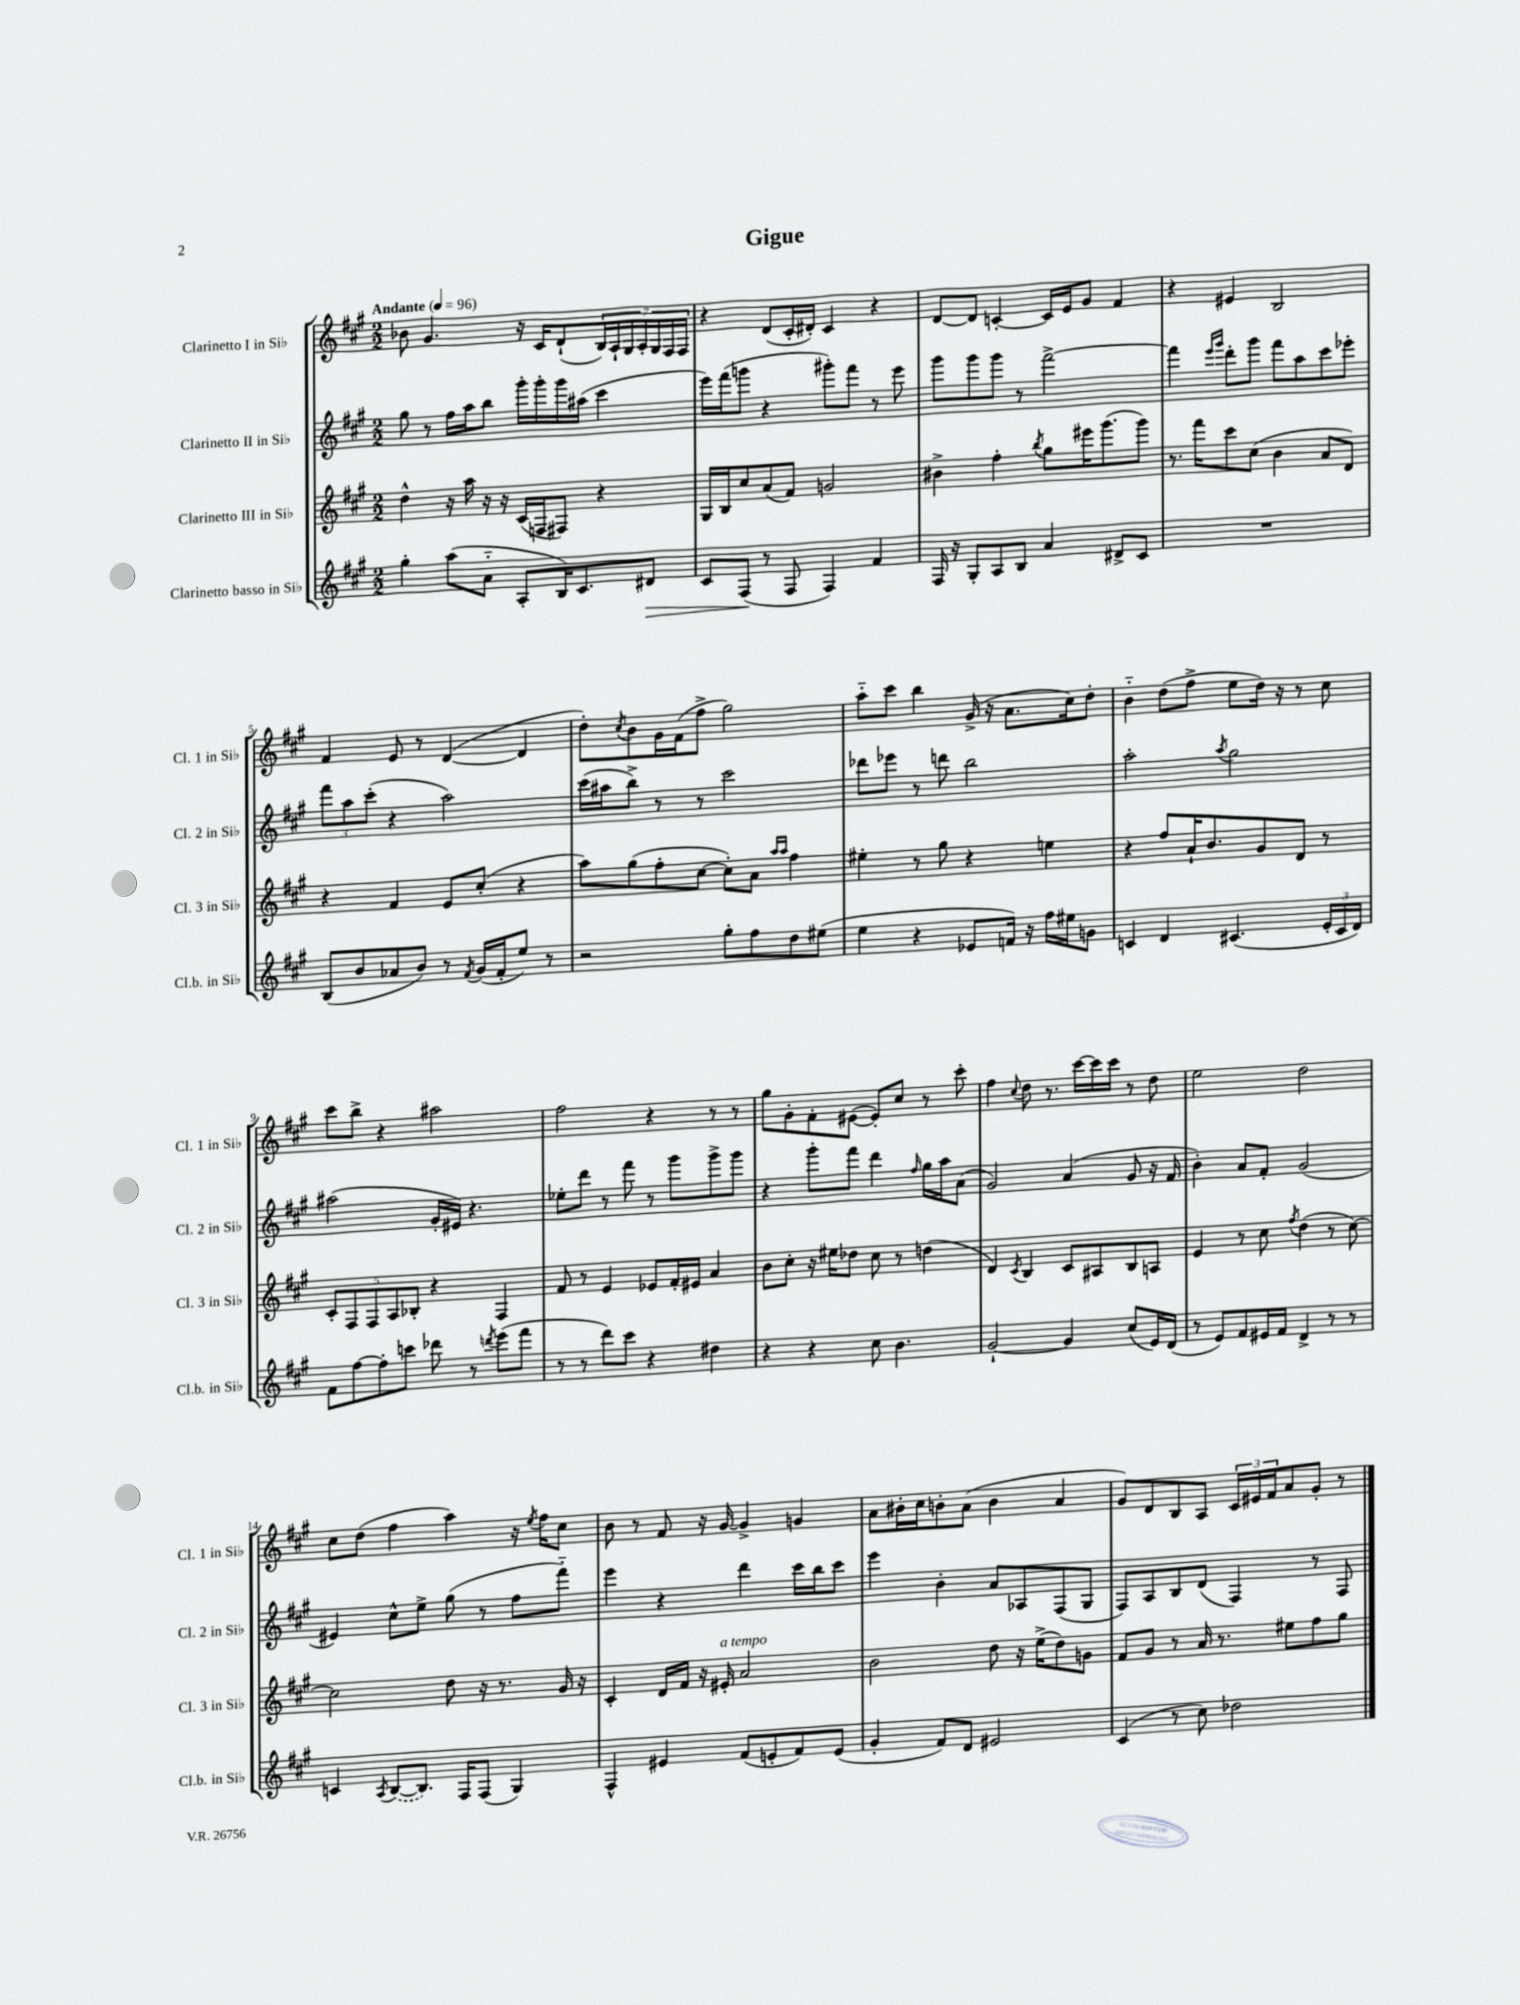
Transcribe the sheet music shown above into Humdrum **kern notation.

**kern	**kern	**kern	**kern
*staff4	*staff3	*staff2	*staff1
*clefG2	*clefG2	*clefG2	*clefG2
*k[f#c#g#]	*k[f#c#g#]	*k[f#c#g#]	*k[f#c#g#]
*M2/2	*M2/2	*M2/2	*M2/2
*MM96	*MM96	*MM96	*MM96
4gg#'\	4dd^^\	8gg#\	8b-\
.	.	8r	4.g#/
(8aa\L	16r	16ff#\LL	.
.	16aa\	16aa\J	.
8a'~\J	16r	8bb\J	.
.	16r	.	.
8A'/L	(16c#/LL	16ggg#'\LL	16r
.	16F/J	16ggg#'\	16c#/LK
16B/K)	8F#/J)	16ggg#\	(8d`/
8.c#/	.	(16aa#\JJ	.
.	4r	4ccc#\	28B/L)
.	.	.	28A`/
.	.	.	28G#/
.	.	.	28A'/
8d#/J	.	.	.
.	.	.	28G#/
.	.	.	28F#/
.	.	.	28F#/JJ
=	=	=	=
8c#/L	16G#/LL	16eee\LL)	4r
.	16B/J	(16fff#\J	.
(8F#/J	8cc#/	8ggg\J	.
8r	(8a/	4r	(8d/L
8F#/	8f#/J)	.	16c#'/L
.	.	.	16d#'/JJ)
4F#/)	2g/	8ggg#'\L)	4c#/
.	.	8fff#\J	.
4f#/	.	8r	4r
.	.	8eee\	.
=	=	=	=
16F#/	4b#^\	8ggg#\L	[8d/L
16r	.	.	.
8G#'/L	.	8ggg#\	8d/]J
8A/	4ff#'\	8ggg#\J	[4c'/
8B/J	.	8r	.
.	8qbb/	.	.
4a/	8gg#\L	[2fff#^\	16c/]LL
.	.	.	16e/J
.	16eee#\K	.	8g#/J
.	(8.ggg#\	.	.
8d#^/L	.	.	4f#/
8c#/J	8ggg#\J)	.	.
=	=	=	=
1r	8.r	4fff#\]	4r
.	16fff#\LK	.	.
.	.	16qqeee/LL	.
.	.	16qqggg#/JJ	.
.	8ccc#\	8ddd'\L	4e#/
.	(8cc#\J	8ggg#\J	.
.	4b\	8fff#\L	2B/
.	.	8aa\	.
.	8a/L	8ccc#\	.
.	8d/J)	8eee-'\J	.
=	=	=	=
(8B/L	4r	12fff#\L	4f#/
.	.	12aa\	.
8b/	.	.	.
.	.	(12ccc#'\J	.
8a-/	4f#/	4r	8e/
8b/J)	.	.	8r
8r	8e/L	2aa\)	([4d/
8qf#/	.	.	.
(16g#/LL	(8cc#'/J	.	.
16f#'/J	.	.	.
8ee/J)	4r	.	4d/]
8r	.	.	.
=	=	=	=
2r	8aa\L)	(16ccc#\LL	8dd'\L)
.	.	16aa#\J	.
.	.	.	8qcc#/
.	(8gg#\	8bb^\J)	8b\
.	8ff#'\	8r	16g#\L
.	.	.	(16f#\J
.	[8cc#\J	8r	8ff#^\J
8gg#'\L	8cc#'\]L)	2ccc#\	2gg#\)
8ff#\	8a\J	.	.
.	16qqaa/LL	.	.
.	16qqaa/JJ	.	.
8dd\	4ff#\	.	.
(8ee#\J	.	.	.
=	=	=	=
4ee\	4ee#'\	8ddd-\L	8aa'~\L
.	.	8eee-\J	8ccc#\J
4r	8r	8r	4bb\
.	8gg#\	8ddd\	.
8e-/L	4r	2bb\	(16g#^/
.	.	.	16r
16f/Jk)	.	.	8.a\L
16r	.	.	.
16ff#\LL	4ee\	.	.
16ee#\J	.	.	16cc#\k)
8g\J	.	.	8dd'\J
=	=	=	=
4c/	4r	2aa'\	4b'~\
4d/	8ff#/L	.	(8dd\L
.	16a`/K	.	8ff#^\J
.	8.b/	.	.
.	.	8qaa/	.
(4.c#/	.	2gg#\	8ee\L
.	8g#/	.	16dd\Jk)
.	.	.	16r
.	8d/J	.	8r
24e'/LL	8r	.	8cc#\
24c#/	.	.	.
24d/JJ)	.	.	.
=	=	=	=
8f#\L	10c#'/L	(2aa#\	8ccc#\L
.	10F#/	.	.
[8ff#\	.	.	8bb^\J
.	10F#/	.	.
8ff#'\]	.	.	4r
.	10A/	.	.
8ccc\J	.	.	.
.	10B-'/J	.	.
8ddd-\	4r	16g#'/LL	2aa#\
.	.	16e#/JJ)	.
8r	.	4.r	.
8qddd/	.	.	.
(8eee\L	4F#/	.	.
8fff#\J	.	.	.
=	=	=	=
8r	8f#/	8ee-'\L	2ff#\
8r	8r	8ddd\J	.
8ddd\L)	4e/	8r	.
8ccc#\J	.	8fff#\	.
4r	8e-/L	8r	4r
.	16f#'/L	8ggg#\L	.
.	16e#/JJ	.	.
4dd#\	4a/	8ggg#^\	8r
.	.	8ggg#\J	8r
=	=	=	=
4r	8b\L	4r	8gg#\L
.	8cc#'\J	.	8g#'\
4r	16r	8ggg#'\L	8f#'\
.	16ee#\LK	.	.
.	8dd-\J	8fff#\J	([8e#\J
8cc#\	8cc#\	4ddd\	8e#'/]L)
4.b\	8r	.	8cc#/J
.	.	16qqff#/	.
.	(4dd\	16gg#\LL	8r
.	.	16aa\J	.
.	.	(8a\J	8ccc#'\
=	=	=	=
[2g#`/	4d/)	2g#/)	4ff#\
.	8qc#/	.	8qqcc#/
.	4B/	.	8dd\
.	.	.	8.r
4g#/]	8c#/L	(4a/	.
.	.	.	[16ccc#\LL
.	8A#/	.	16ccc#\]
.	.	.	16ccc#\JJ
(8cc#/L	8B/	8g#/	8r
16e/L)	8A/J	16r	8dd\
(16d/JJ	.	16f#/	.
=	=	=	=
8r	4e/	4b'\)	2ee\
8e/L)	.	.	.
8f#/	8r	8a/L	.
16e#/L	8cc#\	8f#'/J	.
16f#/JJ	.	.	.
.	8qff#/	.	.
4d^/	(4dd\	(2g#/	2dd\
8r	8r	.	.
8r	[8cc#\)	.	.
=	=	=	=
4c/	2cc#\]	4e#/)	8cc#\L
.	.	.	(8dd\J
8qA/	.	.	.
([8B/L	.	8cc#^^\L	4ff#\
8.B/]J)	.	8ee^\J	.
.	8dd\	(8gg#\	4aa\)
16F#/LK	.	.	.
(8F#/J	16r	8r	.
.	8.r	.	.
4G#/)	.	8ff#\L	16r
.	.	.	8qee/
.	.	.	16ff#\LK
.	16g#/	8fff#'~\J)	8cc#\J
.	16r	.	.
=	=	=	=
4F#^^/	4c#'/	4eee\	8b\
.	.	.	8r
4e#/	16d/LL	4r	8f#/
.	16f#/JJ	.	.
.	16r	.	16r
.	16e#'/	.	[16g#/
(8f#/L	2a/	4ddd\	4g#^/]
8e'/	.	.	.
8f#/)	.	16ccc#\LL	4g/
.	.	16bb\J	.
(8e/J	.	8ccc#\J	.
=	=	=	=
4g#'/	2b\	4eee\	8a\L
.	.	.	16b#'\L
.	.	.	16cc#\J
8f#/L)	.	4b'\	8b'\
8d/J	.	.	(8a\J
2e#/	8dd\	8a/L	4b\
.	16r	8A-/	.
.	(16ee^\LK	.	.
.	8dd\)	(8F#/	4a/
.	8g\J	8G#/J	.
=	=	=	=
(4c#/	8f#/L	8F#/L)	8g#/L)
.	8g#/J	8A/	8d/
8r	8r	8B/	8B/
8cc#\)	16a/	(8d/J	8A/J
.	8.r	.	.
2dd-\	.	4F#/)	24c#/LL
.	.	.	24e#/
.	.	.	24f#/J
.	8ee#\L	.	8a/
.	8ff#\	8r	8g#'/J
.	8gg#\J	8F#/	8r
==	==	==	==
*-	*-	*-	*-
